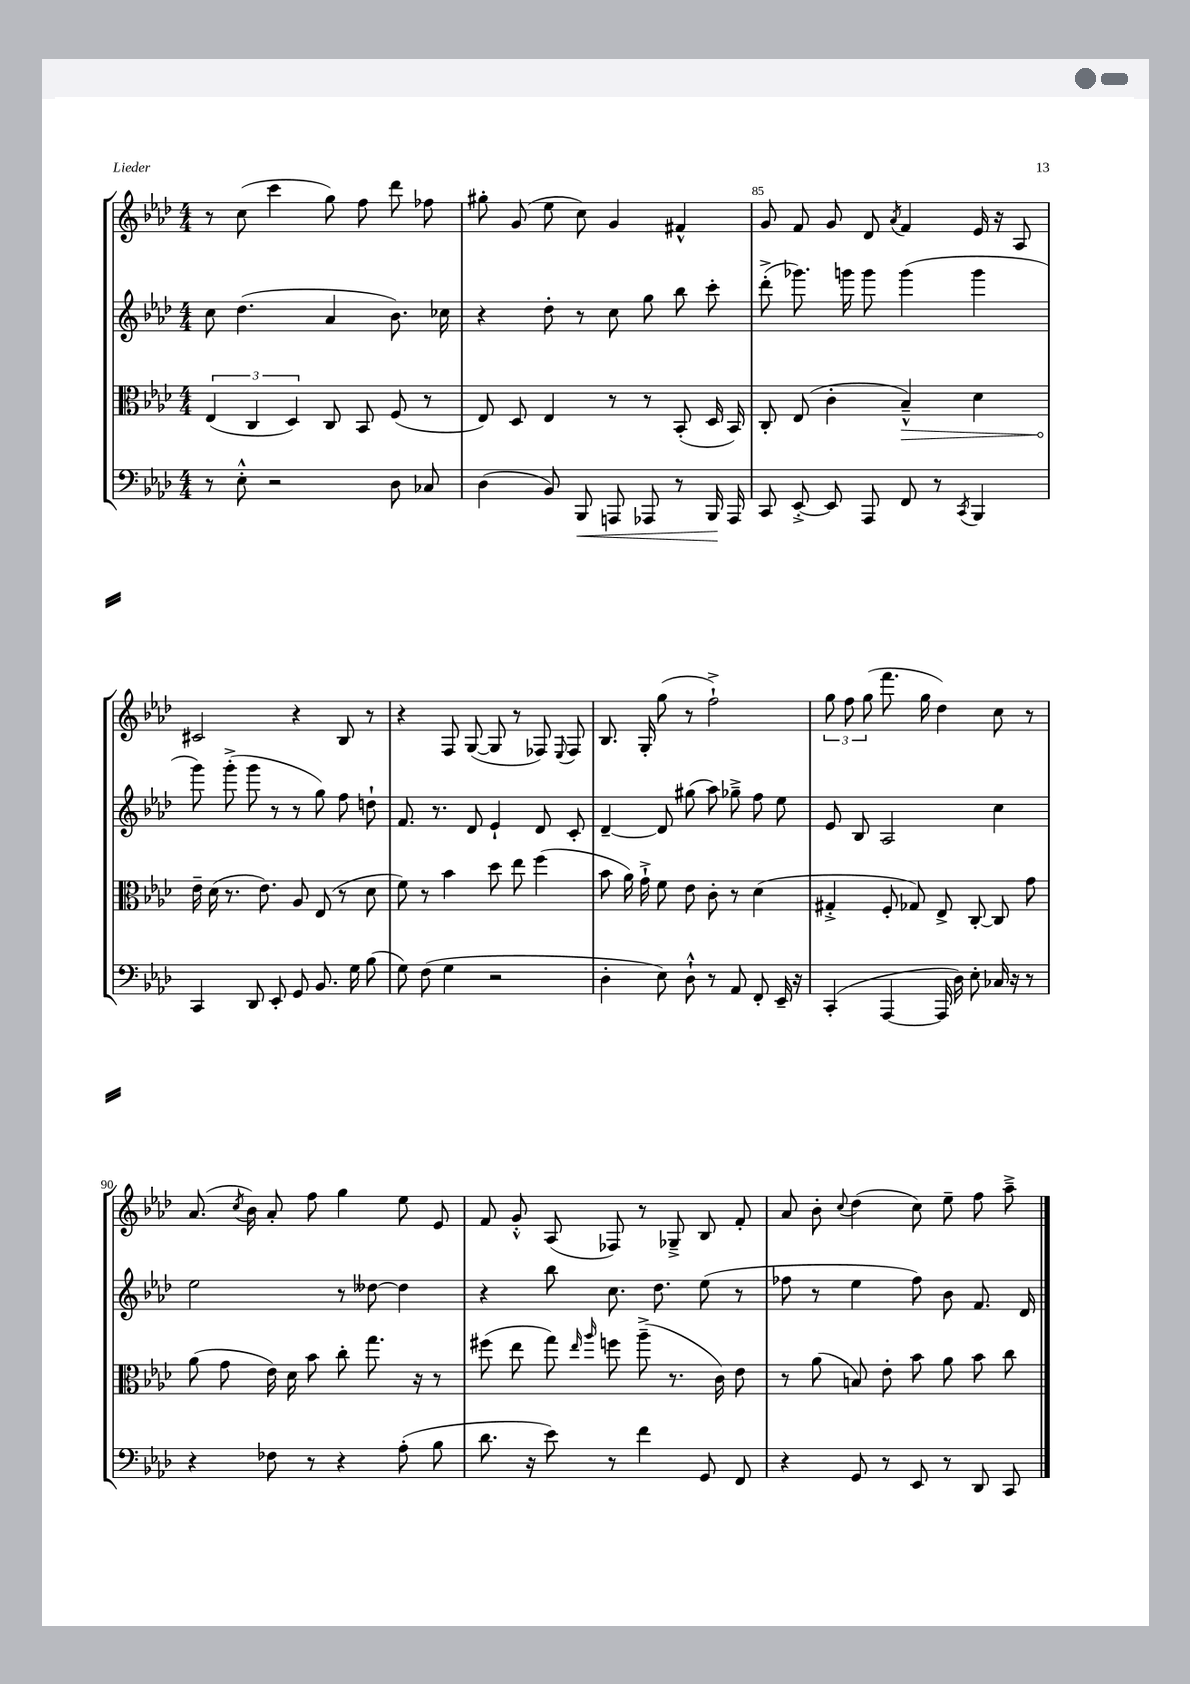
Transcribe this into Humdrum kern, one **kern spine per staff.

**kern	**dynam	**kern	**dynam	**kern	**kern
*part4	*part4	*part3	*part3	*part2	*part1
*staff4	*staff4	*staff3	*staff3	*staff2	*staff1
*clefF4	*	*clefC3	*	*clefG2	*clefG2
*k[b-e-a-d-]	*	*k[b-e-a-d-]	*	*k[b-e-a-d-]	*k[b-e-a-d-]
*M4/4	*	*M4/4	*	*M4/4	*M4/4
=83	=83	=83	=83	=83	=83
8r	.	(6E-/	.	8cc\	8r
8E-'^^\	.	.	.	(4.dd-\	(8cc\
.	.	6C/	.	.	.
2r	.	.	.	.	4ccc\
.	.	6D-/)	.	.	.
.	.	8C/	.	4a-/	8gg\)
.	.	8BB-/	.	.	8ff\
8D-\	.	(8F/	.	8.b-\)	8ddd-\
8C-X/	.	8r	.	.	8ff-X\
.	.	.	.	16cc-X\	.
=84	=84	=84	=84	=84	=84
(4D-\	.	8E-/)	.	4r	8gg#X'\
.	.	8D-/	.	.	(8g/
8BB-/)	.	4E-/	.	8dd-'\	8ee-\
!	!LO:HP:b	!	!	!	!
8BBB-/	<	.	.	8r	8cc\)
8AAAn/	.	8r	.	8cc\	4g/
8AAA-X/	.	8r	.	8gg\	.
8r	.	(8BB-'/	.	8bb-\	4f#X^^/
16BBB-/	.	16D-/	.	8ccc'\	.
16AAA-/	[	16BB-/)	.	.	.
=85	=85	=85	=85	=85	=85
8CC/	.	8C'/	.	(8ddd-'^\	8g/
[8EE-'^/	.	(8E-/	.	8.ggg-X\)	8f/
8EE-/]	.	4c'\	.	.	8g/
.	.	.	.	16gggn\	.
8AAA-/	.	.	.	8ggg\	8d-/
.	.	.	.	.	8qa-/
!	!	!	!LO:HP:b	!	!
8FF/	.	4B-~^^/)	>	(4ggg\	4f/
8r	.	.	.	.	.
8qCC/	.	.	.	.	.
4BBB-/	.	4d-\	.	4ggg\	16e-/
.	.	.	.	.	16r
.	.	.	.	.	8A-/
!!LO:LB:g=z
=86	=86	=86	=86	=86	=86
4CC/	.	16e-~\	.	8ggg\)	2c#X/
.	.	(16d-\	]	.	.
.	.	8.r	.	(8ggg'^\	.
8DD-/	.	.	.	8ggg\	.
.	.	8.e-\)	.	.	.
8EE-'/	.	.	.	8r	.
8GG/	.	8A-/	.	8r	4r
8.BB-/	.	(8E-/	.	8gg\)	.
.	.	8r	.	8ff\	8B-/
16G\	.	.	.	.	.
(8B-\	.	8d-\	.	8ddn`\	8r
=87	=87	=87	=87	=87	=87
8G\)	.	8f\)	.	8.f/	4r
(8F\	.	8r	.	.	.
.	.	.	.	8.r	.
4G\	.	4b-\	.	.	8F/
.	.	.	.	8d-/	([8G/
2r	.	8dd-\	.	4e-`/	8G/]
.	.	8ee-\	.	.	8r
.	.	(4ff\	.	8d-/	8F-X/)
.	.	.	.	.	8qqE-/
.	.	.	.	8c'/	8F-/
=88	=88	=88	=88	=88	=88
4D-'\	.	8b-\	.	[4d-~/	8.B-/
.	.	16a-\)	.	.	.
.	.	16g`^\	.	.	16G'/
8E-\)	.	8f\	.	8d-/]	(8gg\
8D-`^^\	.	8e-\	.	(8gg#X\	8r
8r	.	8c'\	.	8aa-\)	2ff`^\)
8AA-/	.	8r	.	8gg-X~^\	.
8FF'/	.	(4d-\	.	8ff\	.
16EE-~/	.	.	.	8ee-\	.
16r	.	.	.	.	.
=89	=89	=89	=89	=89	=89
(4CC'/	.	4G#X'^/	.	8e-/	12gg\
.	.	.	.	.	12ff\
.	.	.	.	8B-/	.
.	.	.	.	.	(12gg\
[4AAA-/	.	8F'/	.	2A-/	8.fff\
.	.	8G-X/)	.	.	.
.	.	.	.	.	16gg\
16AAA-/]	.	8E-^/	.	.	4dd-\)
16D-\)	.	.	.	.	.
8E-'\	.	[8C'/	.	.	.
16C-X/	.	8C/]	.	4cc\	8cc\
16r	.	.	.	.	.
8r	.	8g\	.	.	8r
!!LO:LB:g=z
=90	=90	=90	=90	=90	=90
4r	.	(8a-\	.	2ee-\	(8.a-/
.	.	8g\	.	.	.
.	.	.	.	.	8qcc/
.	.	.	.	.	16b-\)
8F-X\	.	16e-\)	.	.	8a-'/
.	.	16d-\	.	.	.
8r	.	8b-\	.	.	8ff\
4r	.	8cc'\	.	8r	4gg\
.	.	8.gg\	.	[8dd--X\	.
(8A-'\	.	.	.	4dd--\]	8ee-\
.	.	16r	.	.	.
8B-\	.	8r	.	.	8e-/
=91	=91	=91	=91	=91	=91
8.d-\	.	(8ff#X\	.	4r	8f/
.	.	8ee-\	.	.	8g'^^/
16r	.	.	.	.	.
8e-\)	.	8gg\)	.	8bb-\	(8A-/
.	.	16qqee-/	.	.	.
.	.	16qqaa-/	.	.	.
8r	.	8ffn\	.	8.cc\	8F-X/)
4f\	.	(8aa-~^\	.	.	8r
.	.	.	.	8.dd-\	.
.	.	8.r	.	.	8G-X~^/
8GG/	.	.	.	(8ee-\	8B-/
.	.	16c\)	.	.	.
8FF/	.	8e-\	.	8r	8f'/
=92	=92	=92	=92	=92	=92
4r	.	8r	.	8ff-X\	8a-/
.	.	(8a-\	.	8r	8b-'\
.	.	.	.	.	8qqcc/
8GG/	.	8Bn/)	.	4ee-\	(4dd-\
8r	.	8e-'\	.	.	.
8EE-/	.	8b-\	.	8ff-\)	8cc\)
8r	.	8a-\	.	8b-\	8ee-~\
8DD-/	.	8b-\	.	8.f/	8ff\
8CC/	.	8cc\	.	.	8aa-~^\
.	.	.	.	16d-/	.
==	==	==	==	==	==
*-	*-	*-	*-	*-	*-
